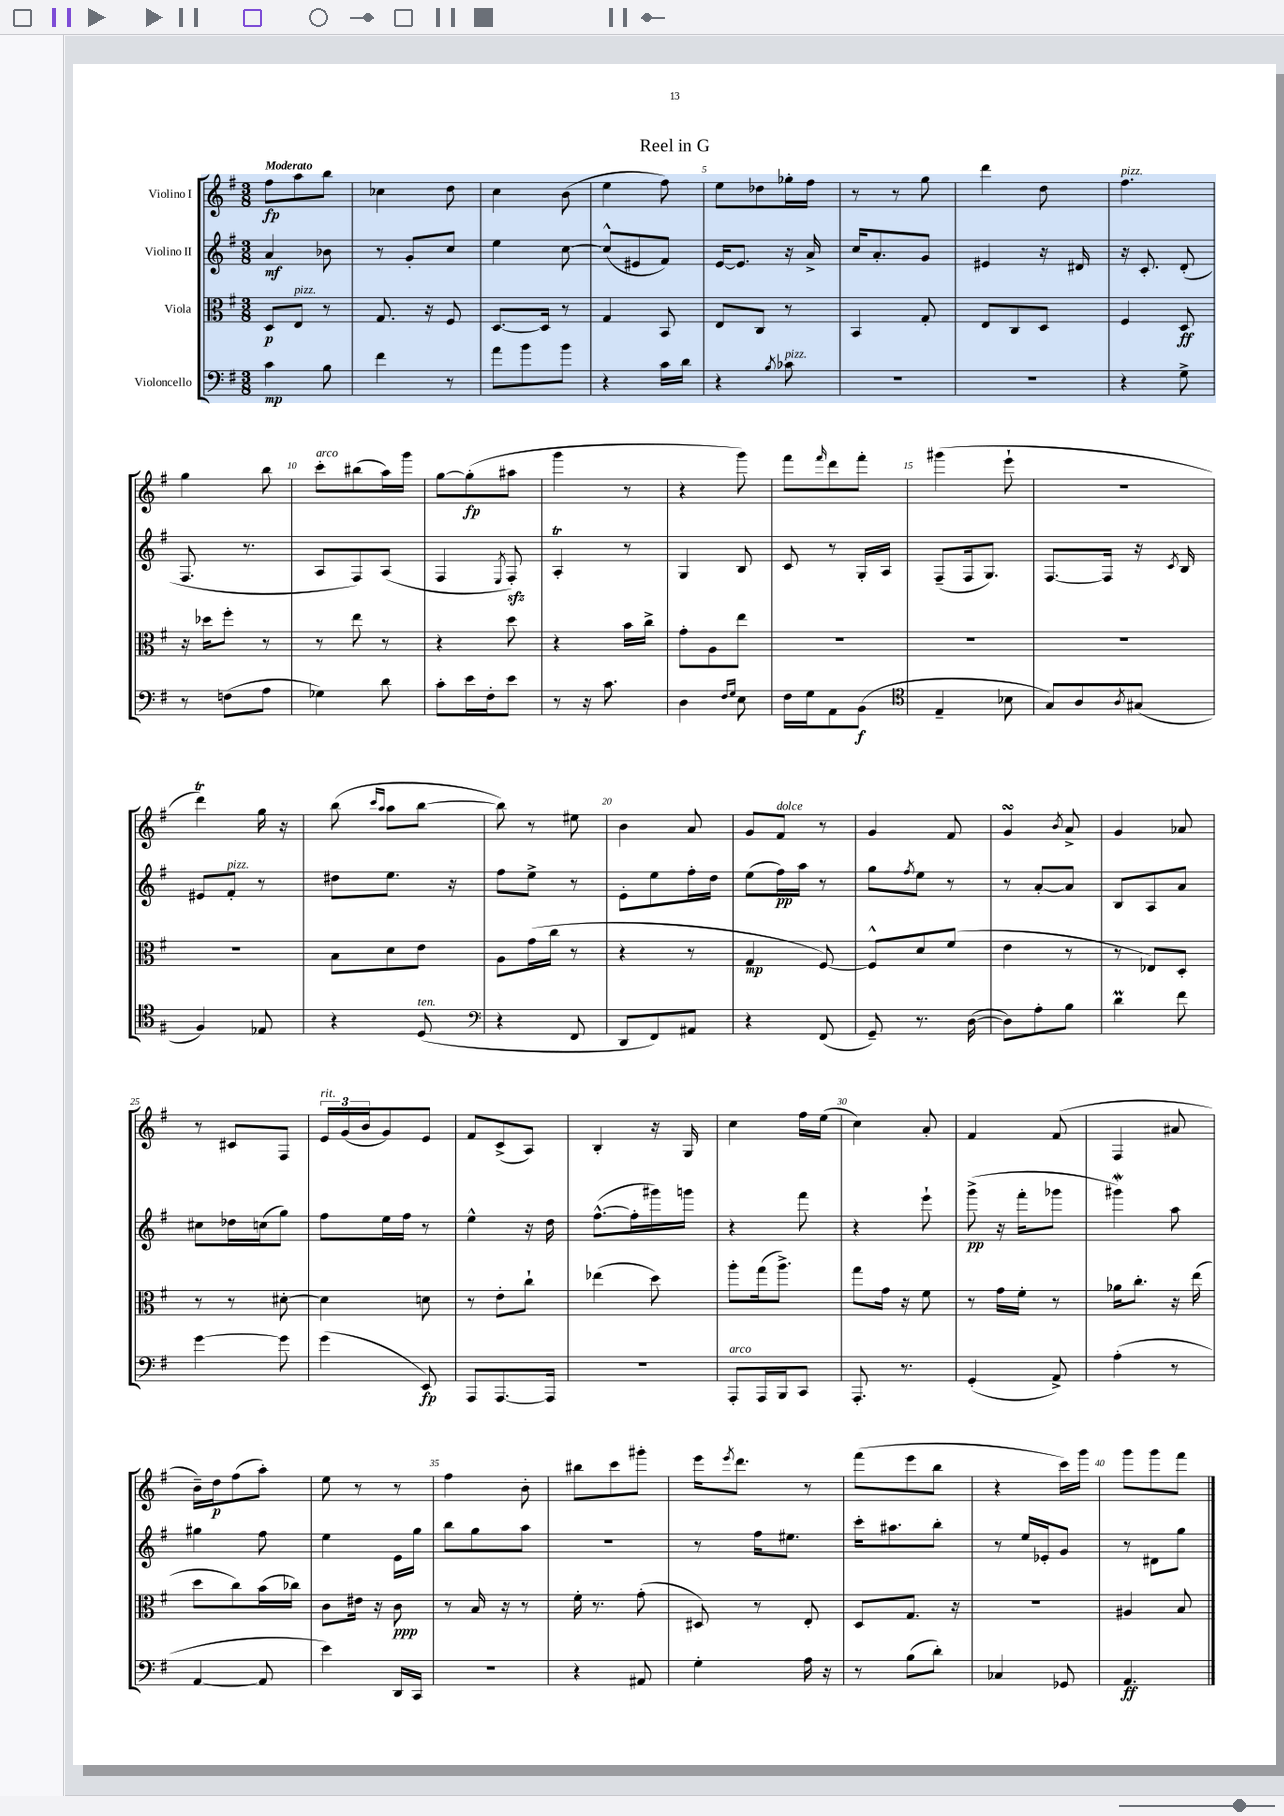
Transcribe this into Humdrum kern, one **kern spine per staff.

**kern	**kern	**kern	**kern
*staff4	*staff3	*staff2	*staff1
*clefF4	*clefC3	*clefG2	*clefG2
*k[f#]	*k[f#]	*k[f#]	*k[f#]
*M3/8	*M3/8	*M3/8	*M3/8
4c	8D	4a	8ff#
.	8E	.	8aa
8B	8r	8b-	8bb
=	=	=	=
4f#	8.G	8r	4cc-
.	.	8g'	.
.	16r	.	.
8r	8F#	8cc	8dd
=	=	=	=
8a	[8.D	4ee	4cc
8b	.	.	.
.	16D]	.	.
8b	8r	[8cc	(8b
=	=	=	=
4r	4G	(8cc^^]	4ee
.	.	8e#	.
16c	8BB	8f#)	8ff#)
16d	.	.	.
=	=	=	=
4r	8E	[16e	8ee
.	.	8.e]	.
.	8C	.	8dd-
8qB	.	.	.
8c-	8r	16r	16gg-'
.	.	16a^	16ff#
=	=	=	=
4.r	4BB	16cc	8r
.	.	8.a'	.
.	.	.	8r
.	8G'	8g	8gg
=	=	=	=
4.r	8E	4e#	4ddd
.	8C	.	.
.	8D	16r	8dd
.	.	16d#	.
=	=	=	=
4r	4F#	16r	4.ff#
.	.	8.c'	.
8G^	8D	(8d'	.
=	=	=	=
8r	16r	8.F#	4gg
.	16dd-	.	.
(8F	8ff#'	.	.
.	.	8.r	.
8A	8r	.	8bb
=	=	=	=
4G-)	8r	8A	8ccc'
.	8ee	8F#)	(8bb#
8d	8r	(8A	16aa)
.	.	.	16ggg
=	=	=	=
8c'	4r	4F#	[8gg
16e	.	.	(8gg']
16F#'	.	.	.
.	.	8qE	.
8e	8dd	8F#')	8aa#
=	=	=	=
8r	4r	4A'	4ggg
16r	.	.	.
8.c	.	.	.
.	16b	8r	8r
.	16cc^	.	.
=	=	=	=
4D	8g'	4G	4r
.	8A	.	.
16qqF#	.	.	.
16qqG	.	.	.
8E	8ee	8B	8ggg)
=	=	=	=
16F#	4.r	8c	8fff#
16G	.	.	.
.	.	.	16qqfff#
8AA	.	8r	8ddd
(8BB	.	16G'	8fff#'
.	.	16A	.
=	=	=	=
*clefC4	*	*	*
4E~	4.r	(8F#~	(4ggg#
.	.	16F#	.
.	.	8.G)	.
8B-	.	.	8eee`
=	=	=	=
8G)	4.r	[8.F#	4.r
8A	.	.	.
.	.	16F#]	.
8qA	.	.	.
(8G#	.	16r	.
.	.	8qc	.
.	.	16B	.
=	=	=	=
4F#)	4.r	8e#	4ddd)
.	.	8f#'	.
8E-	.	8r	16gg
.	.	.	16r
=	=	=	=
4r	8B	8dd#	(8bb
.	.	.	16qqccc
.	.	.	16qqaa
.	8d	8.ee	8aa
(8D	8e	.	[8bb
.	.	16r	.
=	=	=	=
*clefF4	*	*	*
4r	8A	8ff#	8bb])
.	(16g	8ee^	8r
.	16cc	.	.
8FF#	8r	8r	8ee#
=	=	=	=
8DD	4r	8e'	4b
8FF#)	.	8ee	.
8AA#	8r	16ff#'	8a
.	.	16dd	.
=	=	=	=
4r	4G	(8ee	8g
.	.	16ff#)	8f#
.	.	16aa	.
(8FF#	[8F#)	8r	8r
=	=	=	=
8GG~)	8F#^^]	8gg	4g
.	.	8qff#	.
8.r	8d	8ee	.
.	(8f#	8r	8f#
([16D	.	.	.
=	=	=	=
8D])	4e	8r	4g
8A'	.	[8a'	.
.	.	.	8qb
8B	8r	8a]	8a^
=	=	=	=
4d	8r	8B	4g
.	8E-)	8A	.
8f#	8D'	8a	8a-
=	=	=	=
[4g	8r	8cc#	8r
.	8r	16dd-	8c#
.	.	(16cc	.
8g]	[8d#'	8gg)	8F#
=	=	=	=
(4g	4d#]	8ff#	24e
.	.	.	(24g
.	.	.	24b
.	.	16ee	8g)
.	.	16ff#	.
8EE)	8d	8r	8e
=	=	=	=
8AAA	8r	4ee^^	8f#
[8.AAA	8e'	.	(8c^
.	8cc`	16r	8A)
16AAA]	.	16dd	.
=	=	=	=
4.r	(4ee-	([8.ff#^^	4B'
.	.	16ff#']	.
.	8dd)	16ggg#)	16r
.	.	16ggg	16G
=	=	=	=
8AAA'	8aa'	4r	4cc
16AAA	(16gg	.	.
16BBB	8.aa^)	.	.
8CC	.	8fff#	16ff#
.	.	.	(16ee
=	=	=	=
8.AAA'	8gg	4r	4cc)
.	16g	.	.
8.r	16r	.	.
.	8f#	8eee`	8a'
=	=	=	=
(4GG'	8r	(8ggg^	4f#
.	16g	16r	.
.	16f#'	16fff#'	.
8AA^)	8r	8ggg-	(8f#
=	=	=	=
(4A'	16a-	4ggg#)	4F#
.	8.cc'	.	.
8r	16r	8aa	8a#
.	(16ee	.	.
=	=	=	=
[4AA	8dd	4gg#	16b~)
.	.	.	16dd
.	8cc)	.	(8ff#
8AA]	(16b	8ff#	8aa')
.	16cc-)	.	.
=	=	=	=
4e)	8c	4ee	8ee
.	16e#	.	8r
.	16r	.	.
16DD	8c	16e	8r
16CC	.	16gg	.
=	=	=	=
4.r	8r	8bb	4ff#
.	16B	8gg	.
.	16r	.	.
.	8r	8aa	8b'
=	=	=	=
4r	16f#'	4.r	8bb#
.	8.r	.	.
.	.	.	8ccc
8AA#	(8g'	.	8ggg#'
=	=	=	=
4G'	8D#)	8r	16eee
.	.	.	8qeee
.	.	.	8.ddd
.	8r	16ff#	.
.	.	8.ee#	.
16A	8E'	.	8r
16r	.	.	.
=	=	=	=
8r	8D	16ccc'	(8fff#
.	.	8.aa#	.
(8B	8.G	.	8eee
8d')	.	8bb'	8bb
.	16r	.	.
=	=	=	=
4C-	4.r	8r	4r
.	.	16ee	.
.	.	16e-'	.
8GG-	.	8g	16ccc)
.	.	.	16ggg
=	=	=	=
4.AA	4A#	8r	8ggg
.	.	8d#	8ggg
.	8B	8gg	8fff#
==	==	==	==
*-	*-	*-	*-
